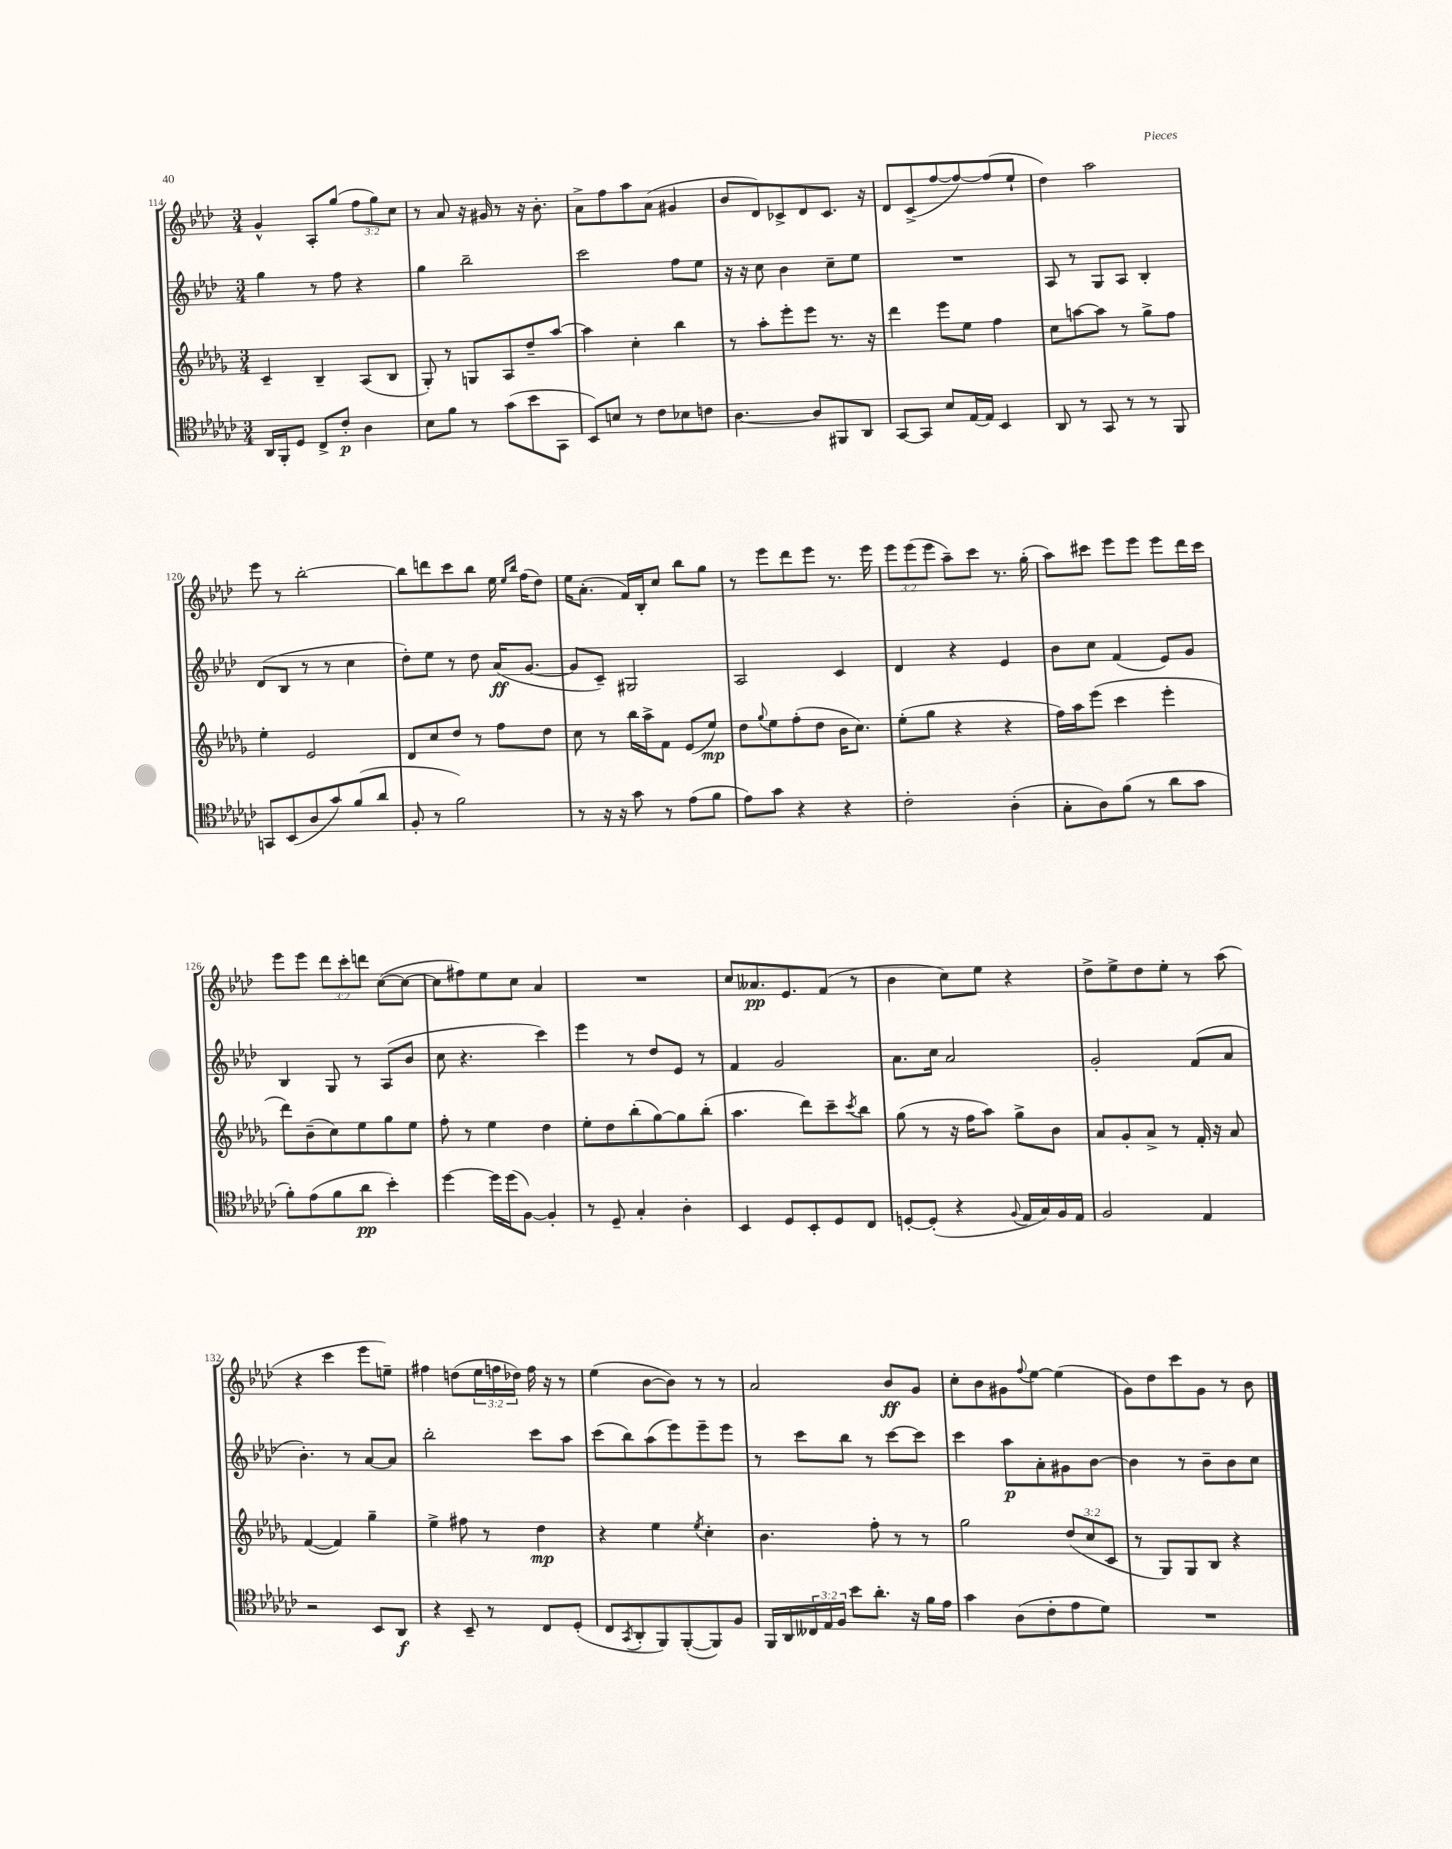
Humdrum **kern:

**kern	**kern	**kern	**kern
*staff4	*staff3	*staff2	*staff1
*clefC4	*clefG2	*clefG2	*clefG2
*k[b-e-a-d-g-c-]	*k[b-e-a-d-g-]	*k[b-e-a-d-]	*k[b-e-a-d-]
*M3/4	*M3/4	*M3/4	*M3/4
16AA-	4c~	4gg	4g^^
16FF'	.	.	.
8D-	.	.	.
8C-^	4B-~	8r	8A-'
8c-'	.	8ff	(8gg
4A-	(8A-	4r	12ff
.	.	.	12gg)
.	8B-	.	.
.	.	.	12cc
=	=	=	=
8B-	8G-')	4gg	8r
8f	8r	.	8a-
8r	8G	2bb-~	16r
.	.	.	16g#
(8g-	8A-	.	8r
8b-	8dd-~	.	16r
.	.	.	8.b-'
8GG-	[8aa-	.	.
=	=	=	=
8BB-)	4aa-]	2ccc	8a-^
8B	.	.	8ff
8r	4cc'	.	8aa-
8c-	.	.	(8a-
8B-	4bb-	8ff	4g#
8c	.	8ee-	.
=	=	=	=
[4.A-	8r	16r	8b-
.	.	16r	.
.	8aa-'	8cc	8d-)
.	8eee-'	4b-	8c-^
8A-]	8eee-	.	8d-
8FF#	8.r	8cc~	8.c-
8AA-	.	8ee-	.
.	16r	.	16r
=	=	=	=
[8GG-	4ddd-	2.r	8d-
8GG-]	.	.	(8c^
8B-	8eee-	.	[8ff
[16E-	8ee-	.	8ff_)
16E-]	.	.	.
4BB-	4ff	.	(8ff]
.	.	.	8ee-`
=	=	=	=
8AA-	8cc	8A-	4dd-)
8r	[8aa	8r	.
8GG-	8aa]	8G	2aa-
8r	8r	8A-	.
8r	8gg-^	4B-'	.
8FF	8ff	.	.
=	=	=	=
8GG	4ee-'	(8d-	8eee-
(8BB-	.	8B-	8r
8A-	2e-	8r	[2bb-'
8g-)	.	8r	.
(8f	.	4cc	.
8a-	.	.	.
=	=	=	=
8F'	8d-	8dd-')	8bb-]
8r	8cc	8ee-	8ddd
2f)	8dd-	8r	8ccc
.	8r	8dd-	8bb-
.	8ff	(16a-	16ee-
.	.	.	16qqee-
.	.	.	16qqbb-
.	.	[8.g	(16ff
.	8dd-	.	8dd-)
=	=	=	=
8r	8cc	8g]	16ee-
.	.	.	(8.a-'
16r	8r	8c~)	.
16r	.	.	.
8g-	16bb-	2G#	16f)
.	16aa-^	.	16B-'
8r	8f	.	8cc
(8e-	(8e-	.	8bb-
8f	8ee-)	.	8gg
=	=	=	=
8e-)	8dd-	2A-	8r
.	8qqgg-	.	.
8g-	8ee-	.	8eee-
4r	(8ff'	.	8ddd-
.	8dd-	.	8eee-
4r	16b-	4c	8.r
.	8.cc)	.	.
.	.	.	16eee-
=	=	=	=
2c-'	(8ee-'	4d-	12eee-
.	.	.	(12eee-
.	8gg-	.	.
.	.	.	12eee-
.	4r	4r	8aa-~)
.	.	.	8ccc
(4A-'	4r	4e-	8.r
.	.	.	(16gg'
=	=	=	=
8G-'	16ff)	8b-	8aa-)
.	16aa-	.	.
8A-)	(8eee-	8cc	8ccc#
(8f	4ccc	(4f	8eee-
8r	.	.	8eee-
8a-	4eee-'	8e-)	8eee-
8g-	.	8g	16ddd-
.	.	.	16ccc#
=	=	=	=
8f')	8ddd-)	4B-	8eee-
(8e-	(8b-~	.	8eee-
8f	8cc)	8G	12ddd-
.	.	.	12ccc'
8a-	8ee-	8r	.
.	.	.	12ddd
4b-')	8gg-	(8A-	([8cc
.	8ee-	8b-	8cc_
=	=	=	=
[4dd-	8ff'	8cc	8cc]
.	8r	4.r	8ff#)
16dd-]	4ee-	.	8ee-
(16dd-	.	.	.
[8F)	.	.	8cc
4F']	4dd-	4ccc)	4a-
=	=	=	=
8r	8ee-'	4eee-	2.r
8D-~	8dd-	.	.
4G-'	(8bb-'	8r	.
.	[8gg-)	8dd-	.
4A-'	8gg-]	8e-	.
.	(8bb-'	8r	.
=	=	=	=
4BB-	4.aa-	4f	8cc
.	.	.	8.a--
8D-	.	2g	.
.	.	.	8.e-
8BB-'	8ddd-)	.	.
8D-	8ccc~	.	(8f
.	8qccc	.	.
8C-	8bb-	.	8r
=	=	=	=
[8D'	(8gg-	8.a-	4b-
(8D']	8r	.	.
.	.	16cc	.
4r	16r	2a-	8cc)
.	16ff	.	.
.	8aa-)	.	8ee-
8qqF	.	.	.
16E-	8gg-^	.	4r
16G-)	.	.	.
16F	8b-	.	.
16E-	.	.	.
=	=	=	=
2F	8a-	2g'	8dd-^
.	8g-'	.	8ee-^
.	8a-^	.	8dd-
.	8r	.	8ee-'
4E-	16f'	(8f	8r
.	16r	.	.
.	8a-	8a-	(8aa-
=	=	=	=
2r	([4f	4.b-')	4r
.	4f])	.	4ccc
.	.	8r	.
8BB-	4gg-~	[8a-	8eee-
8AA-	.	8a-]	8ee~)
=	=	=	=
4r	4ee-^	2bb-'	4ff#
8BB-~	8ff#	.	(8dd
8r	8r	.	24ee-
.	.	.	24ff
.	.	.	24dd-)
8C-	4dd-	8ccc	16ff
.	.	.	16r
(8D-'	.	8aa-	8r
=	=	=	=
8C-	4r	(8ccc	(4ee-
8qGG-	.	.	.
8AA-'	.	8bb-)	.
8FF)	4ee-	(8aa-	[8b-
([8FF'	.	8eee-)	8b-])
.	8qee-	.	.
8FF])	4cc'	8eee-~	8r
8F	.	8eee-	8r
=	=	=	=
16FF	4.b-	8r	2a-
16AA-	.	.	.
24C--	.	8ccc	.
24E-	.	.	.
24F	.	.	.
8b-	.	8bb-	.
8.a-'	8ff'	8r	.
.	8r	[8ccc	8b-
16r	.	.	.
16f	8r	8ccc]	8g
16e-	.	.	.
=	=	=	=
4g-	2gg-	4ccc	8cc'
.	.	.	8b-
(8A-	.	8aa-	8g#
.	.	.	8qqff
8c-'	.	8a-'	[8ee-
8e-	(12dd-	8g#	(4ee-]
.	12cc	.	.
8d-)	.	[8b-	.
.	12c	.	.
=	=	=	=
2.r	8r	4b-]	8g)
.	8G-)	.	8dd-
.	8G-	8r	8ccc
.	8B-	8b-~	8g
.	4r	8b-	8r
.	.	8cc	8b-
==	==	==	==
*-	*-	*-	*-
